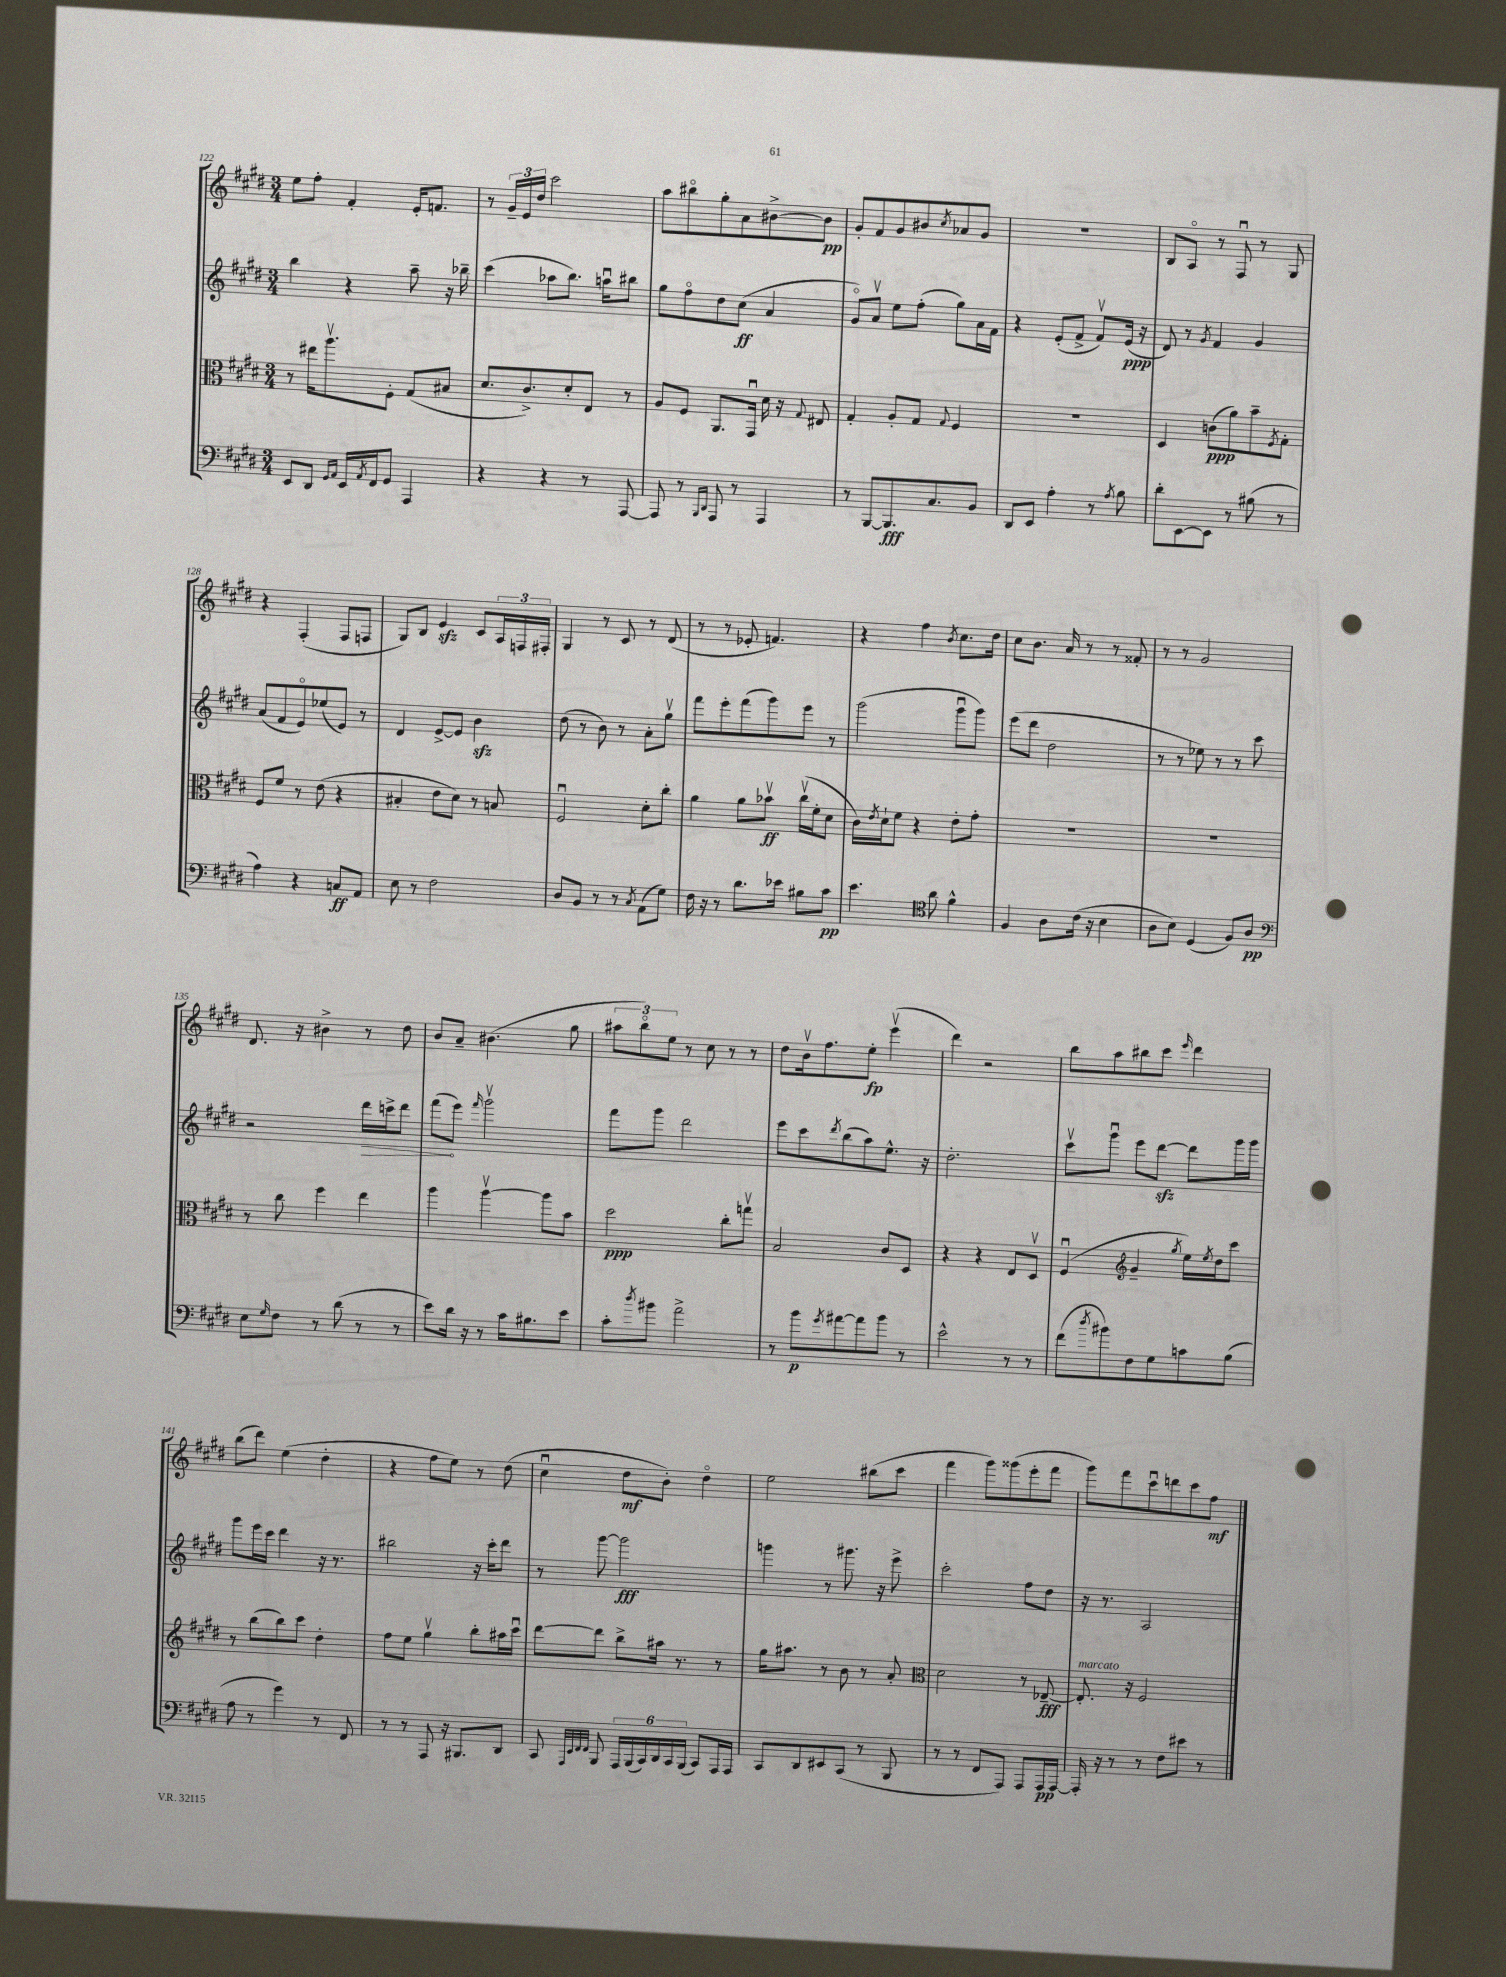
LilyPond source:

<<
\new StaffGroup <<
\new Staff = "s0" {
    \clef treble \key e \major \numericTimeSignature \time 3/4
    e''8 fis''8-. fis'4-. e'16-. f'8. |
    r8 \tuplet 3/2 { gis'16-- e'16 dis''16 } cis'''2 |
    a''8 bis''8\flageolet gis''8-. a'8 bis'8~-> bis'8\pp |
    gis'8-. fis'8 gis'8 bis'8 \acciaccatura { cis''8 } aes'8 gis'8 |
    R2. |
    b8 a8\flageolet r8 fis8\downbow r8 gis8 |
    r4 fis4-.( fis8 f8 |
    gis8) b8 e'4\sfz cis'8 \tuplet 3/2 { a16 f16 fis16-. } |
    gis4 r8 cis'8 r8 dis'8( |
    r8 r8 ees'8-. f'4.) |
    r4 fis''4 \acciaccatura { b'8 } cis''8. dis''16 |
    cis''8 b'8. a'16 r8 r8 fisis'8-. |
    r8 r8 gis'2 |
    dis'8. r16 bis'4-> r8 dis''8 |
    b'8 a'8-- bis'4.( gis''8 |
    \tuplet 3/2 { ais''8 b''8\flageolet) e''8 } r8 cis''8 r8 r8 |
    dis''8 b'16\upbow fis''8. e''8-.\fp e'''4\upbow( |
    dis'''4) r2 |
    b''8 a''8 bis''8 cis'''8 \grace { e'''16 } dis'''4 |
    b''8( dis'''8) e''4( dis''4-. |
    r4 fis''8 e''8) r8 dis''8( |
    cis''4\downbow dis''8\mf b'8-.) dis''4\flageolet |
    e''2 bis''8( cis'''8 |
    fis'''4 gis'''8) gisis'''8( e'''8-. fis'''8 |
    gis'''8) fis'''8 cis'''8\downbow d'''8 cis'''8 fis''8\mf \bar "|." |
}
\new Staff = "s1" {
    \clef treble \key e \major \numericTimeSignature \time 3/4
    b''4 r4 a''8-- r16 bes''16-- |
    cis'''4( aes''8 b''8.) a''16\downbow bis''8 |
    gis''8 fis''8\flageolet dis''8 cis''8\ff( a'4 |
    gis'8\flageolet) a'8\upbow e''8 fis''8-.( gis''8) a'16 fis'16 |
    r4 e'8-.( fis'8-> fis'8\upbow) e'16\ppp( r16 |
    dis'8) r8 \acciaccatura { gis'8 } fis'4 gis'4 |
    a'8( fis'8 e'8\flageolet) ees''8( e'8) r8 |
    dis'4 e'8~-> e'8 b'4\sfz |
    dis''8( r8 b'8) r8 a'8-. gis''8\upbow |
    fis'''8 e'''8-. fis'''8( gis'''8) e'''8 r8 |
    gis'''2( gis'''8\downbow gis'''8) |
    e'''8( dis'''8 dis''2 |
    r8 r8 ees''8) r8 r8 cis'''8 |
    r2 \once \override Hairpin.circled-tip = ##t dis'''16\> c'''16-> dis'''8 |
    fis'''8\!( e'''8) \grace { fis'''16 } gis'''2\upbow |
    fis'''8 gis'''8 dis'''2 |
    e'''8 cis'''8 \acciaccatura { dis'''8 } b''8( a''8) e''8.-^ r16 |
    dis''2.-. |
    cis'''8\upbow gis'''8\downbow e'''8 dis'''8~\sfz dis'''8 gis'''16 gis'''16 |
    gis'''8 e'''16 cis'''16 dis'''4 r16 r8. |
    bis''2 r16 cis'''16-. dis'''8 |
    r8 gis'''8~ gis'''2\fff |
    g'''4 r8 gis'''8. r16 e'''8-> |
    cis'''2-. fis''8 dis''8 |
    r16 r8. a2 \bar "|." |
}
\new Staff = "s2" {
    \clef alto \key e \major \numericTimeSignature \time 3/4
    r8 eis''16 a''8.\upbow fis8-. gis8( bis8 |
    dis'8. cis'8.->) dis'8-. e8 r8 |
    a8 fis8 a,8. gis,16\downbow dis'16 r16 \appoggiatura { gis8 } eis8 |
    gis4-. a8-. gis8 \appoggiatura { gis8 } fis4 |
    R2. |
    dis4 c'8\ppp( a'8) b'8-- \acciaccatura { fis8 } gis8-. |
    fis8 fis'8 r8 e'8( r4 |
    bis4-. e'8 dis'8) r8 b8 |
    fis2\downbow dis'8-. cis''8-. |
    a'4 a'8 bes'8\upbow\ff cis''16\upbow( fis'16-. dis'8 |
    cis'16) \acciaccatura { e'8 } dis'16-! fis'8 r4 e'8-. gis'8-. |
    R2. |
    R2. |
    r8 cis''8 fis''4 e''4 |
    a''4 a''4~\upbow a''8 b'8 |
    dis''2\ppp cis''8-. g''8\upbow |
    b2 cis'8 dis8 |
    r4 r4 e8 dis8\upbow |
    fis4\downbow( \clef treble gis'4-- \acciaccatura { gis''8 } e''16) \acciaccatura { e''8 } dis''16 cis'''8 |
    r8 b''8( b''8) cis'''8 dis''4-. |
    fis''8 e''8 gis''4\upbow b''8-. ais''16 cis'''16\downbow |
    dis'''8~ dis'''8 b''8-> ais''16 r8. r8 |
    gis''16 ais''8. r8 b'8 r8 a'8-. |
    \clef alto dis'2 r8 ees8~--\fff |
    ees8.-.^\markup { \italic "marcato" } r16 fis2 \bar "|." |
}
\new Staff = "s3" {
    \clef bass \key e \major \numericTimeSignature \time 3/4
    e,8 dis,8 \grace { gis,16 a,16 } e,16 \acciaccatura { a,8 } fis,16 gis,8 a,,4 |
    r4 r4 r8 a,,8~ |
    a,,8 r8 \grace { b,,16 dis,16 } a,,8 r8 a,,4 |
    r8 b,,8~ b,,8.\fff cis8. b,8 |
    dis,8 e,8 a4-. r8 \acciaccatura { a8 } b8 |
    dis'8-. e,8~ e,8 r8 bis8( r8 |
    a4) r4 c8\ff a,8 |
    e8 r8 fis2 |
    dis8 b,8 r8 r8 \acciaccatura { cis8 } a,8( gis8) |
    fis16 r16 r8 dis'8. ees'16 bis8 cis'8\pp |
    e'4. \clef tenor a'8 fis'4-^ |
    fis4 a8 cis'16( r16 b4 |
    a8 b8) dis4( fis8) a8\pp |
    \clef bass e8 \grace { gis16 } fis8 r8 dis'8( r8 r8 |
    e'8) dis'16 r16 r8 cis'16 bis8. e'8 |
    cis'8-. \acciaccatura { dis''8 } bis'8 a'2-> |
    r8 b'8\p \acciaccatura { gis'8 } ais'8~ ais'8 b'8 r8 |
    e'2-^ r8 r8 |
    fis'8( \acciaccatura { dis''8 } bis'8) fis8 gis8 c'8 b8( |
    a8 r8 gis'4) r8 fis,8 |
    r8 r8 a,,8 r16 bis,,8. dis,8 |
    cis,8 \grace { a,,32 e,32 fis,32 fis,32 } b,,8 \tuplet 6/4 { a,,16 b,,16( cis,16) dis,16 cis,16 b,,16( } cis,8) a,,16 a,,16 |
    cis,8 dis,8 eis,8 cis,8( r8 b,,8 |
    r8 r8 fis,8 a,,8) a,,8 a,,16\pp a,,16~ |
    a,,16-. r16 r8 r8 fis8 eis'8 r8 \bar "|." |
}
>>
>>
\layout { \context { \Score currentBarNumber = #122 } }
